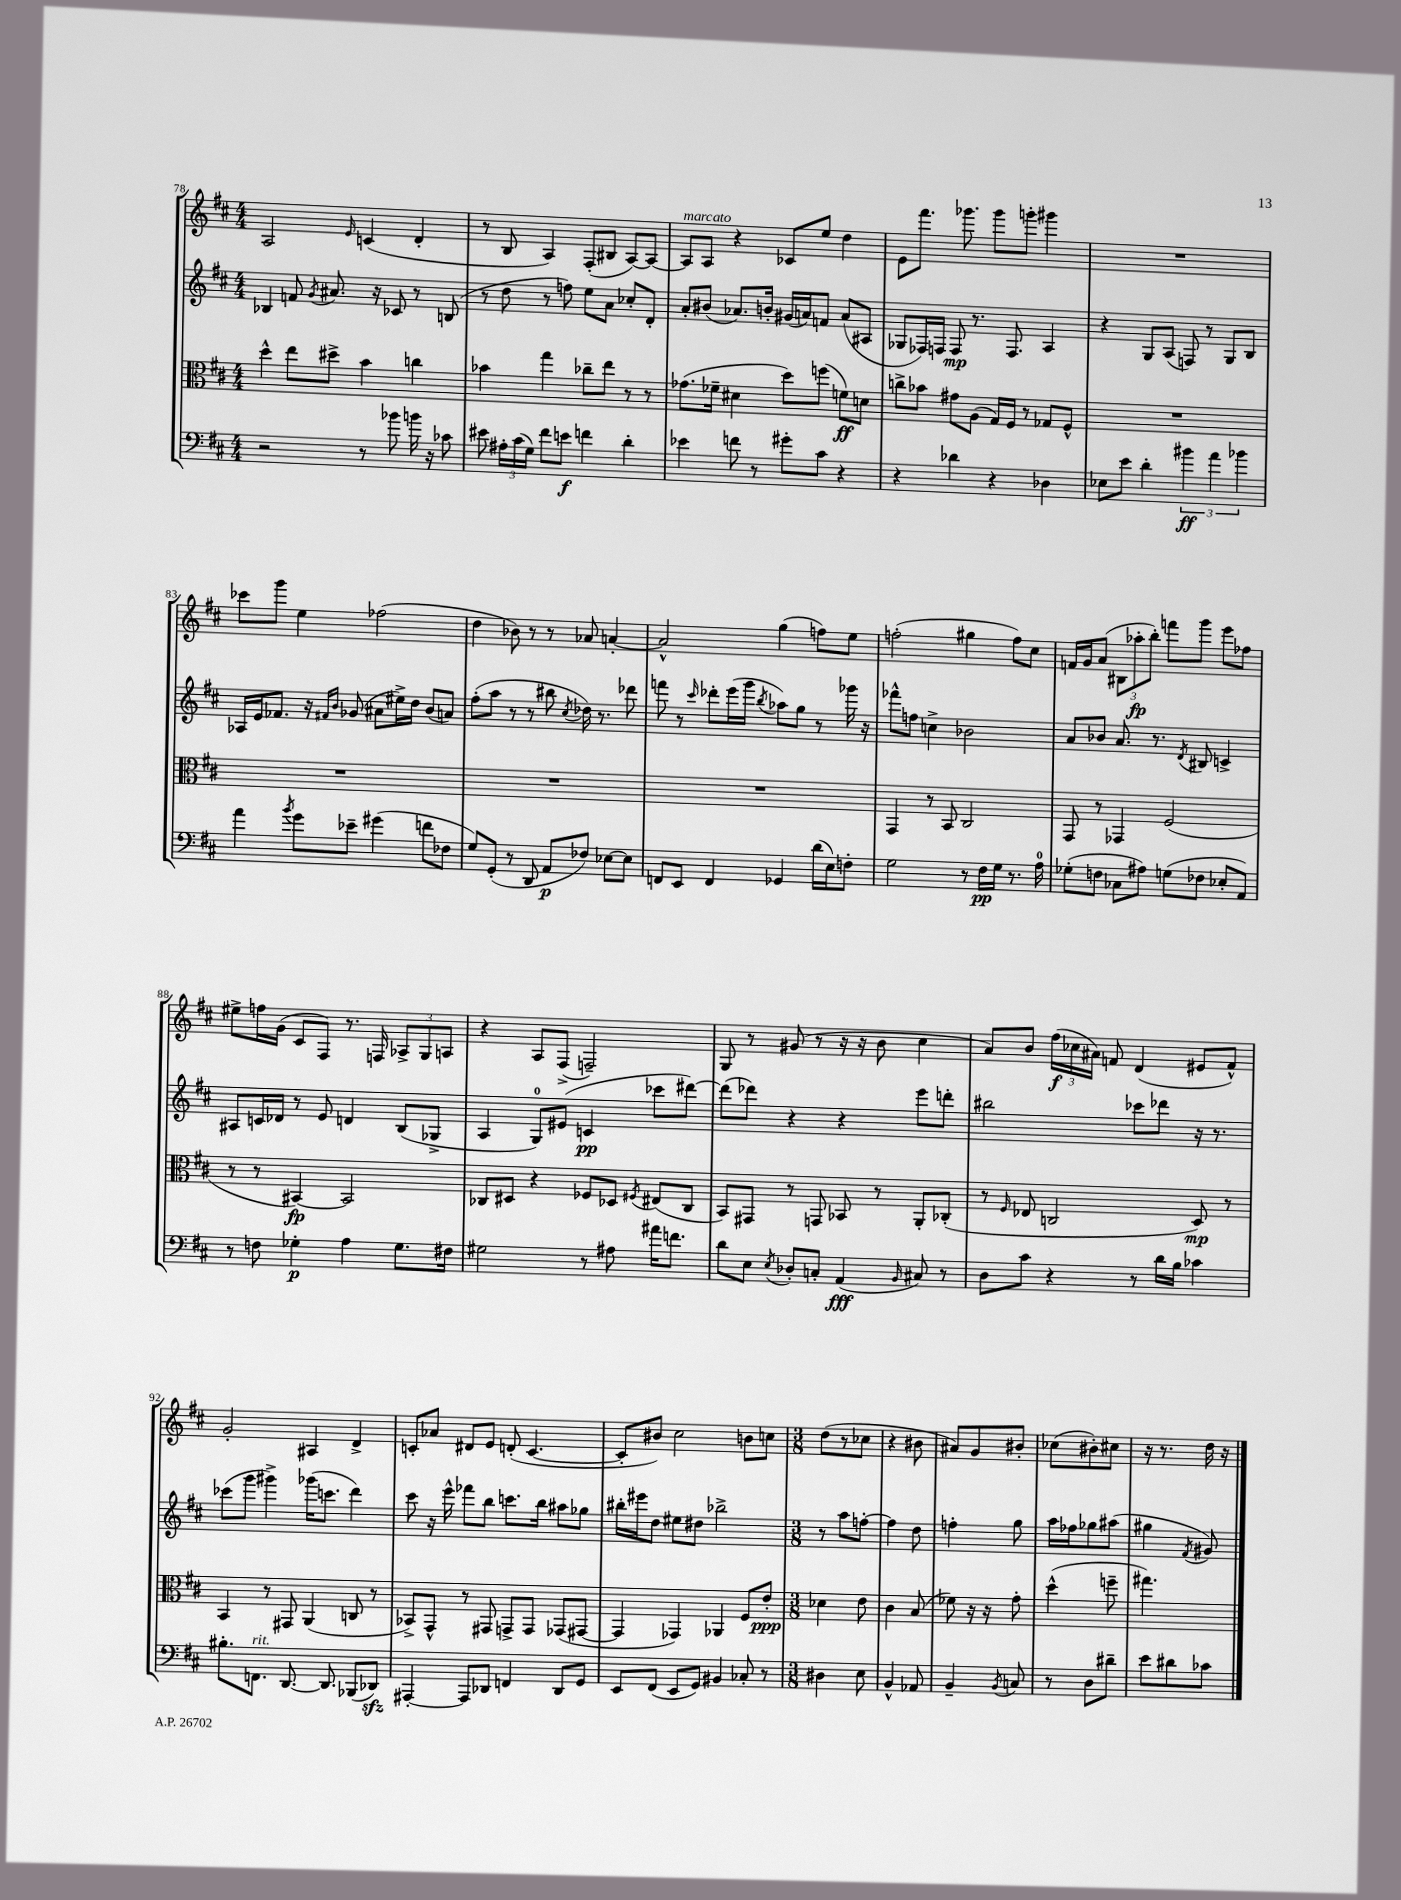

**kern	**dynam	**kern	**dynam	**kern	**dynam	**kern	**dynam
*part4	*part4	*part3	*part3	*part2	*part2	*part1	*part1
*staff4	*staff4	*staff3	*staff3	*staff2	*staff2	*staff1	*staff1
*clefF4	*	*clefC3	*	*clefG2	*	*clefG2	*
*k[f#c#]	*	*k[f#c#]	*	*k[f#c#]	*	*k[f#c#]	*
*M4/4	*	*M4/4	*	*M4/4	*	*M4/4	*
=78	=78	=78	=78	=78	=78	=78	=78
2r	.	4dd^^\	.	4B-X/	.	2A/	.
.	.	8ee\L	.	8fn/	.	.	.
.	.	.	.	8qg/	.	.	.
.	.	8dd#X^\J	.	8.a#X/	.	.	.
.	.	.	.	.	.	16qqe/	.
8r	.	4b\	.	.	.	(4cn/	.
.	.	.	.	16r	.	.	.
8b-X\	.	.	.	8c-X/	.	.	.
16bn\	.	4ccn\	.	8r	.	4d'/	.
16r	.	.	.	.	.	.	.
8c-X\	.	.	.	(8Bn/	.	.	.
=79	=79	=79	=79	=79	=79	=79	=79
8e#X\	.	4b-X\	.	8r	.	8r	.
24A#X'\LL	.	.	.	8dd\	.	8B/	.
(24c#\	.	.	.	.	.	.	.
24G\JJ)	.	.	.	.	.	.	.
8f#\L	.	4gg\	.	8r	.	4A/)	.
8en\J	f	.	.	8ffn\)	.	.	.
4fn\	.	8cc-X~\L	.	8ee\L	.	(8F#'/L	.
.	.	8ee\J	.	8a\J	.	8B#X/J	.
4d'\	.	8r	.	8cc-X'/L	.	[8A/L)	.
.	.	8r	.	8d'/J	.	8A/J_	.
=80	=80	=80	=80	=80	=80	=80	=80
!	!	!	!	!	!	!LO:TX:a:i:t=marcato	!
4e-X\	.	(8.g-X\L	.	8a'/L	.	8A/L]	.
.	.	.	.	(8b#X/J	.	8A/J	.
.	.	16f-X~\Jk	.	.	.	.	.
8fn\	.	4d#X\	.	8.a-X/L)	.	4r	.
8r	.	.	.	.	.	.	.
.	.	.	.	16bn'/Jk	.	.	.
8g#X'\L	.	8dd\L)	.	(16g#X/LL	.	8c-X/L	.
.	.	.	.	16an/J)	.	.	.
8c#\J	.	(8ffn\J	.	8fn/J	.	8ee/J	.
4r	.	8fn\L)	ff	(8a/L	.	4dd\	.
.	.	8dn\J	.	8A#X/J	.	.	.
=81	=81	=81	=81	=81	=81	=81	=81
4r	.	8ccn^\L	.	8G-X/L	.	8e\L	.
.	.	8b-X\J	.	16F-X/L)	.	8.fff#\J	.
.	.	.	.	16Fn/JJ	.	.	.
4d-X\	.	8g#X\L	.	8F/	mp	.	.
.	.	.	.	.	.	8.ggg-X\	.
.	.	(8A\J	.	8.r	.	.	.
4r	.	16G/LL)	.	.	.	8ggg-\L	.
.	.	16F#/JJ	.	8.F/	.	.	.
.	.	8r	.	.	.	8gggn'\J	.
4D-X\	.	8G-X/L	.	4A/	.	4ggg#X\	.
.	.	8F#^^/J	.	.	.	.	.
=82	=82	=82	=82	=82	=82	=82	=82
8E-X\L	.	1r	.	4r	.	1r	.
8e\J	.	.	.	.	.	.	.
4d'\	.	.	.	8G/L	.	.	.
.	.	.	.	(8A/J	.	.	.
6b#X\	ff	.	.	8Fn/)	.	.	.
.	.	.	.	8r	.	.	.
6a\	.	.	.	.	.	.	.
.	.	.	.	8G/L	.	.	.
6b-X\	.	.	.	.	.	.	.
.	.	.	.	8B/J	.	.	.
!!LO:LB:g=z
=83	=83	=83	=83	=83	=83	=83	=83
4a\	.	1r	.	16A-X/LL	.	8ccc-X\L	.
.	.	.	.	16e/J	.	.	.
.	.	.	.	8.f-X/J	.	8ggg\J	.
8qb/	.	.	.	.	.	.	.
8g\L	.	.	.	.	.	4ee\	.
.	.	.	.	16r	.	.	.
.	.	.	.	16qqf#X/LL	.	.	.
.	.	.	.	16qqb/JJ	.	.	.
8e-X~\J	.	.	.	(8g-X/	.	.	.
(4g#X\	.	.	.	8a#X\L	.	(2ff-X\	.
.	.	.	.	16ee#X^\L)	.	.	.
.	.	.	.	16dd\JJ	.	.	.
8fn\L	.	.	.	(8b/L	.	.	.
8F-X\J	.	.	.	8an/J)	.	.	.
=84	=84	=84	=84	=84	=84	=84	=84
8G/L)	.	1r	.	(8ff#'\L	.	4dd\	.
(8GG'/J	.	.	.	8aa\J	.	.	.
8r	.	.	.	8r	.	8b-X\)	.
8DD/	.	.	.	8r	.	8r	.
8AA/L	p	.	.	8bb#X\	.	8r	.
.	.	.	.	8qcc#/	.	.	.
8F-X/J)	.	.	.	16dd-X\)	.	8a-X/	.
.	.	.	.	8.r	.	.	.
[8E-X\L	.	.	.	.	.	[4an'/	.
8E-\J]	.	.	.	8ddd-X\	.	.	.
=85	=85	=85	=85	=85	=85	=85	=85
8FFn/L	.	1r	.	8fffn\	.	2a^^/]	.
8EE/J	.	.	.	8r	.	.	.
.	.	.	.	16qqccc#/	.	.	.
4FF/	.	.	.	8ddd-X'\L	.	.	.
.	.	.	.	(16eee\L	.	.	.
.	.	.	.	16ggg\JJ	.	.	.
.	.	.	.	8qbb/	.	.	.
4GG-X/	.	.	.	8aa-X\L)	.	(4gg\	.
.	.	.	.	8gg\J	.	.	.
(16d\LL	.	.	.	8r	.	8ffn\L)	.
16E\J)	.	.	.	.	.	.	.
8Fn'\J	.	.	.	16ggg-X\	.	8ee\J	.
.	.	.	.	16r	.	.	.
=86	=86	=86	=86	=86	=86	=86	=86
2G\	.	4GG/	.	8fff-X^^\L	.	(2ffn'\	.
.	.	.	.	8ffn\J	.	.	.
.	.	8r	.	4ccn^\	.	.	.
.	.	8BB/	.	.	.	.	.
8r	.	2C#/	.	2b-X\	.	4gg#X\	.
16F#\LL	pp	.	.	.	.	.	.
16G\JJ	.	.	.	.	.	.	.
8.r	.	.	.	.	.	8ff\L)	.
.	.	.	.	.	.	8cc#\J	.
16A\	.	.	.	.	.	.	.
=87	=87	=87	=87	=87	=87	=87	=87
(8G-X'\L	.	8GG/	.	8a/L	.	16fn/LL	.
.	.	.	.	.	.	16g/J	.
8Fn\J	.	8r	.	8b-X/J	.	(8a/J	.
8C-X\L	.	4GG-X/	.	8.a/	.	12B#X\L	.
.	.	.	.	.	.	12aa-X'\	fp
8A#X\J)	.	.	.	.	.	.	.
.	.	.	.	.	.	12bb'\J)	.
.	.	.	.	8.r	.	.	.
(8Gn\L	.	(2F#/	.	.	.	8fffn\L	.
.	.	.	.	8qd/	.	.	.
8F-X\J	.	.	.	8B#X/	.	8ggg\J	.
8E-X'/L	.	.	.	4cn^/	.	8eee\L	.
8AA/J)	.	.	.	.	.	8ff-X\J	.
!!LO:LB:g=z
=88	=88	=88	=88	=88	=88	=88	=88
8r	.	8r	.	8A#X/L	.	8ee#X^\L	.
8Fn\	.	8r	.	16cn/L	.	16ffn\L	.
.	.	.	.	16d-X/JJ	.	(16g\JJ	.
4G-X'\	p	[4BB#X/)	fp	8r	.	8c#/L	.
.	.	.	.	8e/	.	8F#/J)	.
4A\	.	2BB#/]	.	4dn/	.	8.r	.
.	.	.	.	.	.	16Fn/	.
8.G-\L	.	.	.	(8B/L	.	12A-X^/L	.
.	.	.	.	.	.	12G/	.
.	.	.	.	8G-X^/J	.	.	.
.	.	.	.	.	.	12An/J	.
16F#X\Jk	.	.	.	.	.	.	.
=89	=89	=89	=89	=89	=89	=89	=89
2G#X\	.	8C-X/L	.	4A/	.	4r	.
.	.	8D#X/J	.	.	.	.	.
.	.	4r	.	8G/L)	.	8A/L	.
.	.	.	.	(8e#X/J	.	(8F#^/J	.
8r	.	8F-X/L	.	4cn/	pp	2Fn~/)	.
8A#X\	.	8D-X/J	.	.	.	.	.
.	.	8qF#X/	.	.	.	.	.
16a#X\KL	.	(8E#X/L	.	8ccc-X\L	.	.	.
8.fn\J	.	.	.	.	.	.	.
.	.	8C-/J	.	[8ddd#X\J)	.	.	.
=90	=90	=90	=90	=90	=90	=90	=90
8d\L	.	8BB/L)	.	(8ddd#\L]	.	8G/	.
8E\J	.	8GG#X/J	.	8ddd-X\J)	.	8r	.
8qE/	.	.	.	.	.	.	.
8D-X'/L	.	8r	.	4r	.	(8g#X/	.
8Cn'/J	.	8GGn/	.	.	.	8r	.
(4AA/	fff	8BB-X/	.	4r	.	16r	.
.	.	.	.	.	.	16r	.
.	.	8r	.	.	.	8b\	.
16qqBB/	.	.	.	.	.	.	.
8C#X/)	.	8AA'/L	.	8eee\L	.	4cc#\	.
8r	.	(8C-X'/J	.	8dddn'\J	.	.	.
=91	=91	=91	=91	=91	=91	=91	=91
8D\L	.	8r	.	2bb#X\	.	8a/L)	.
.	.	16qqF#/	.	.	.	.	.
8c#\J	.	8E-X/	.	.	.	8b/J	.
4r	.	2Cn/	.	.	.	(24ff#\LL	f
.	.	.	.	.	.	24cc-X\	.
.	.	.	.	.	.	24a#X\JJ)	.
.	.	.	.	.	.	8fn/	.
8r	.	.	.	8ccc-X\L	.	(4d/	.
16d\LL	.	.	.	8ddd-X\J	.	.	.
16B\JJ	.	.	.	.	.	.	.
4c-X\	.	8D/)	mp	16r	.	8e#X/L	.
.	.	.	.	8.r	.	.	.
.	.	8r	.	.	.	8f^^/J)	.
!!LO:LB:g=z
=92	=92	=92	=92	=92	=92	=92	=92
8.B#X'\L	.	4BB/	.	(8ccc-X\L	.	2g'/	.
.	.	.	.	8ggg\J	.	.	.
!LO:TX:a:i:t=rit.	!	!	!	!	!	!	!
8.FFn\J	.	.	.	.	.	.	.
.	.	8r	.	4ggg#X^\)	.	.	.
[8.DD/	.	8GG#X/	.	.	.	.	.
.	.	(4AA/	.	(16ggg-X\KL	.	4A#X/	.
8.DD/]	.	.	.	8.cccn\J	.	.	.
(8BBB-X/L	.	8Cn/	.	4ddd\)	.	4d^/	.
8DD-Xzz/J)	.	8r	.	.	.	.	.
=93	=93	=93	=93	=93	=93	=93	=93
[4AAA#X'/	.	8BB-X^/L)	.	8ccc#\	.	8cn'/L	.
.	.	8GG^^/J	.	16r	.	8a-X/J	.
.	.	.	.	16eee^^\	.	.	.
8AAA#/L]	.	8r	.	8fff-X\L	.	8d#X/L	.
8DD-X/J	.	8GG#X/	.	8bb\J	.	8e/J	.
4FFn/	.	8GGn^/L	.	8.cccn\L	.	(8dn'/	.
.	.	8GG/J	.	.	.	[4.c/	.
.	.	.	.	16bb\Jk	.	.	.
8DD-/L	.	(8GG-X/L	.	8aa#X\L	.	.	.
8GG/J	.	[8GG#X/J	.	8gg-X\J	.	.	.
=94	=94	=94	=94	=94	=94	=94	=94
8EE/L	.	4GG#/]	.	16bb#X'\LL	.	8c'/L]	.
.	.	.	.	16eee#X\J	.	.	.
(8FF#/J	.	.	.	8dd\J	.	8b#X/J)	.
8EE/L	.	4GG-X/)	.	8ee#X\L	.	2cc#\	.
8GG/J)	.	.	.	8dd#X\J	.	.	.
4BB#X/	.	4AA-X/	.	2bb-X^\	.	.	.
8C-X'/	.	8F#/L	.	.	.	8bn\L	.
8r	.	8e'/J	ppp	.	.	8ccn\J	.
=95	=95	=95	=95	=95	=95	=95	=95
*M3/8	*	*M3/8	*	*M3/8	*	*M3/8	*
4D#X\	.	4d-X\	.	8r	.	(8dd\L	.
.	.	.	.	8aa\L	.	8r	.
8E\	.	8e\	.	[8ffn'\J	.	8cc-X\J	.
=96	=96	=96	=96	=96	=96	=96	=96
4BB^^/	.	4c#\	.	4ff\]	.	4r	.
8AA-X/	.	(8B/	.	8dd\	.	8b#X\	.
=97	=97	=97	=97	=97	=97	=97	=97
4BB~/	.	8f-X\)	.	4ffn'\	.	8a#X/L)	.
.	.	16r	.	.	.	8g/	.
.	.	16r	.	.	.	.	.
8qBB/	.	.	.	.	.	.	.
8Cn/	.	8g'\	.	8gg\	.	8b#X'/J	.
=98	=98	=98	=98	=98	=98	=98	=98
8r	.	(4dd^^\	.	16aa\LL	.	(8cc-X\L	.
.	.	.	.	16ff-X\J	.	.	.
8D\L	.	.	.	8gg-X\	.	8b#X'\)	.
8d#X~\J	.	8ffn~\	.	(8aa#X\J	.	8cc#X\J	.
=99	=99	=99	=99	=99	=99	=99	=99
8e\L	.	4.gg#X\)	.	4gg#X\	.	16r	.
.	.	.	.	.	.	8.r	.
8d#X\	.	.	.	.	.	.	.
.	.	.	.	8qf#/	.	.	.
8c-X\J	.	.	.	8g#X/)	.	16dd\	.
.	.	.	.	.	.	16r	.
==	==	==	==	==	==	==	==
*-	*-	*-	*-	*-	*-	*-	*-
